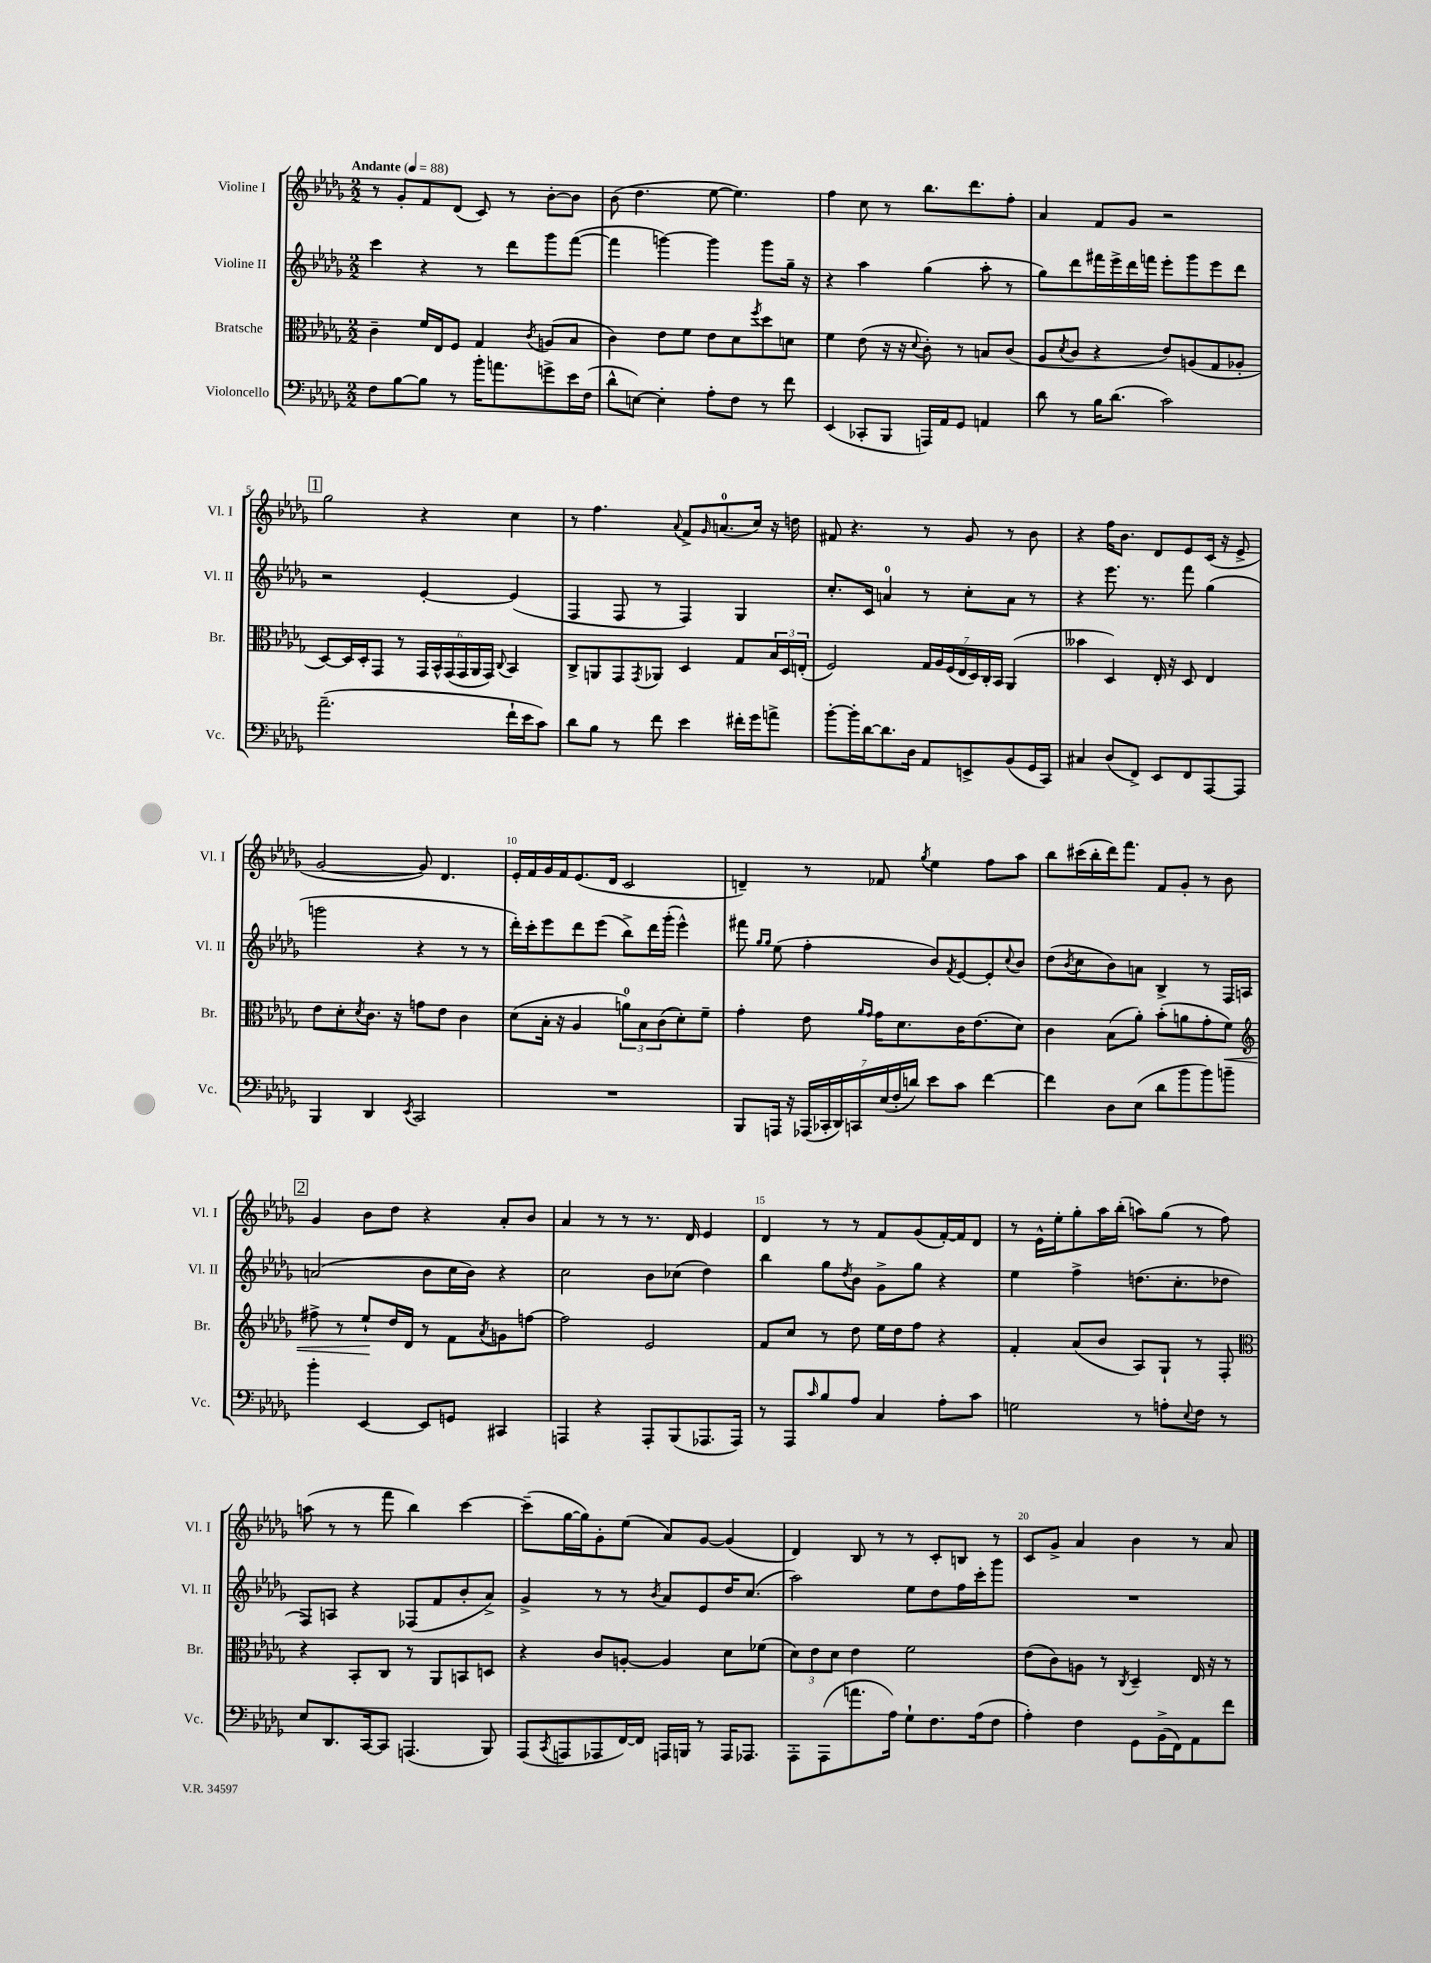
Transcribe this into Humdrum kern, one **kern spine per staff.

**kern	**kern	**dynam	**kern	**kern
*part4	*part3	*part3	*part2	*part1
*staff4	*staff3	*staff3	*staff2	*staff1
*I"Violoncello	*I"Bratsche	*	*I"Violine II	*I"Violine I
*I'Vc.	*I'Br.	*	*I'Vl. II	*I'Vl. I
*clefF4	*clefC3	*	*clefG2	*clefG2
*k[b-e-a-d-g-]	*k[b-e-a-d-g-]	*	*k[b-e-a-d-g-]	*k[b-e-a-d-g-]
*M2/2	*M2/2	*	*M2/2	*M2/2
*MM88	*MM88	*	*MM88	*MM88
=1	=1	=1	=1	=1
!	!	!	!	!LO:TX:a:B:t=Andante
8F\L	4c~\	.	4ccc\	8r
[8B-\	.	.	.	8g-'/L
8B-\J]	16f/LL	.	4r	8f/
.	16E-/J	.	.	.
8r	8F/J	.	.	(8d-/J
16b-'\KL	4G-/	.	8r	8c/)
8.an\	.	.	.	.
.	.	.	8ddd-\L	8r
.	8qc/	.	.	.
8gn^\	(8An/L	.	8ggg-\	[8b-'\L
16e-\L	8B-/J	.	([8fff\J	8b-\J]
(16F\JJ	.	.	.	.
=2	=2	=2	=2	=2
8d-^^\L	4c\)	.	4fff\]	(8b-\
[8En\J)	.	.	.	4.dd-\
4E'\]	8e-\L	.	[4gggn\)	.
.	8f\J	.	.	.
8A-'\L	8e-\L	.	4ggg\]	[8ee-\
8F\J	8d-\	.	.	4.ee-\])
.	8qff/	.	.	.
8r	8dd-\	.	8ggg\L	.
8f\	8dn\J	.	16gg-~\Jk	.
.	.	.	16r	.
=3	=3	=3	=3	=3
(4EE-/	4f\	.	4r	4ff\
8CC-X'/L	(8e-\	.	4aa-\	8cc\
8BBB-/J	16r	.	.	8r
.	16r	.	.	.
.	8qqd-/	.	.	.
16AAAn/LL)	8c'\)	.	(4gg-\	8.bb-\L
16AA-/J	.	.	.	.
8GG-/J	8r	.	.	.
.	.	.	.	8.ddd-\
4AAn/	8Bn/L	.	8aa-'\	.
.	(8c/J	.	8r	8ff'\J
=4	=4	=4	=4	=4
8d-\	8A-/L	.	8gg-\L)	4a-/
.	8qd-/	.	.	.
8r	8c/J	.	8ddd-\	.
16B-\KL	4r	.	16fff#X\L	8f/L
(8.d-\J	.	.	16eee-^\	.
.	.	.	16ddd-\	8g-/J
.	.	.	16fffn\JJ	.
2c\)	8e-/L)	.	8eee-'\L	2r
.	(8An/	.	8ggg-\	.
.	8G-/	.	8eee-\	.
.	8A-X'/J	.	8ddd-\J	.
!!LO:LB:g=z
!!LO:REH:place=s1:t=1
=5	=5	=5	=5	=5
(2.a-~\	[8D-/L)	.	2r	2gg-\
.	16D-/L]	.	.	.
.	16D-'/J	.	.	.
.	8GG-/J	.	.	.
.	8r	.	.	.
.	24GG-/LL	.	[4e-'/	4r
.	24BB-^^/	.	.	.
.	(24GG-/	.	.	.
.	24GG-/	.	.	.
.	24AA-/	.	.	.
.	24GG-/JJ)	.	.	.
.	8qqC/	.	.	.
16f`\LL	4BB-/	.	(4e-/]	4cc\
16e-\J	.	.	.	.
8c\J)	.	.	.	.
=6	=6	=6	=6	=6
8d-\L	8C^/L	.	4F/	8r
8B-\J	8AAn/	.	.	4.ff\
8r	8GG-/	.	8F/	.
.	8qGG-/	.	.	.
8f\	8AA-X/J	.	8r	.
.	.	.	.	8qqa-/
4e-\	4D-/	.	4F/)	8f^/L
.	.	.	.	16qqg-/
.	.	.	.	(8.an/
16f#X'\LL	8G-/L	.	4G-/	.
16g-\J	.	.	.	16cc/Jk)
8an^\J	24B-/L	.	.	16r
.	24D-/	.	.	.
.	.	.	.	16ddn\
.	(24En'/JJ	.	.	.
=7	=7	=7	=7	=7
[8b-'\L	2F/)	.	8.cc'/L	8f#X/
16b-'\L]	.	.	.	4.r
[16d-\J	.	.	16c/Jk	.
8.d-\]	.	.	4an/	.
16D-\Jk	.	.	.	.
8AA-/L	28G-/LL	.	8r	8r
.	28A-/	.	.	.
.	(28F/	.	.	.
.	28E-/	.	.	.
8EEn^/	.	.	8cc'\L	8g-/
.	28D-/)	.	.	.
.	28C'/	.	.	.
.	28BB-/JJ	.	.	.
(8BB-/	(4AA-/	.	8a\J	8r
16GG-/L	.	.	8r	8b-\
16CC/JJ)	.	.	.	.
=8	=8	=8	=8	=8
4C#X/	4b--X\	.	4r	4r
(8D-/L	4D-/)	.	8.eee-\	16ff\KL
.	.	.	.	8.b-\J
8FF^/J)	.	.	.	.
.	.	.	8.r	.
8EE-/L	16E-'/	.	.	8d-/L
.	16r	.	.	.
8FF/	8D-/	.	8fff\	8e-/
[8AAA-/	4E-/	.	(4gg-\	(16c/Jk
.	.	.	.	16r
8AAA-/J]	.	.	.	8e-^/
!!LO:LB:g=z
=9	=9	=9	=9	=9
4BBB-/	8e-\L	.	2gggn\	[2g-/
.	8d-'\	.	.	.
.	8qd-/	.	.	.
4DD-/	8.c\J	.	.	.
.	16r	.	.	.
8qEE-/	.	.	.	.
2CC/	8gn\L	.	4r	8g-/])
.	8e-\J	.	.	4.d-/
.	4c\	.	8r	.
.	.	.	8r	.
=10	=10	=10	=10	=10
1r	(8d-\L	.	16ddd-'\LL)	16e-'/LL
.	.	.	16ccc'\J	16f/
.	16B-'\Jk	.	8eee-\	16g-/
.	16r	.	.	16f/J
.	4A-/	.	8ddd-\	(8.e-/
.	.	.	(8eee-\J	.
.	.	.	.	16d-/Jk
.	12an\L)	.	8bb-^\L)	2c/
.	12B-\	.	.	.
.	.	.	16ddd-\L	.
.	(12c\	.	.	.
.	.	.	(16ggg-'\JJ	.
.	8d-'\)	.	4eee-^^\)	.
.	8f~\J	.	.	.
=11	=11	=11	=11	=11
8BBB-/L	4g-'\	.	8fff#X\	4dn~/)
.	.	.	16qqgg-/LL	.
.	.	.	16qqgg-/JJ	.
16AAAn/Jk	.	.	(8ee-\	.
16r	.	.	.	.
(28AAA-X/LL	8e-\	.	4ff'\	8r
28CC-X'/	.	.	.	.
28DD-/)	.	.	.	.
28CCn/	.	.	.	.
.	16qqa-/LL	.	.	.
.	16qqg-/JJ	.	.	.
.	16g-\KL	.	.	8f-X/
(28E-/	.	.	.	.
28F'/	.	.	.	.
.	8.d-\	.	.	.
28dn/JJ)	.	.	.	.
.	.	.	.	8qgg-/
8e-\L	.	.	8b-/L)	4ee-\
.	.	.	8qf/	.
8c\J	16c\K	.	[8e-/	.
.	(8.e-\	.	.	.
[4f\	.	.	8e-'/]	8ff\L
.	.	.	8qqcc/	.
.	8d-\J)	.	8b-/J	8aa-\J
=12	=12	=12	=12	=12
4f\]	4c\	.	(8dd-\L	8bb-\L
.	.	.	8qb-/	.
.	.	.	8cc\	(16ccc#X\L
.	.	.	.	16bb-'\
8D-\L	(8B-\L	.	8b-\)	16ddd-\J)
.	.	.	.	8.fff\J
(8E-\J	8a-'\J)	.	8an\J	.
8d-\L	(8b-'\L	.	4B-^/	8f/L
8b-\	8an\	.	.	8g-'/J
8b-\)	8g-'\	.	8r	8r
!	!	!LO:HP:b	!	!
8bn~\J	8f\J)	<	16F/LL	8b-\
.	.	.	16An/JJ	.
!!LO:LB:g=z
!!LO:REH:place=s1:t=2
=13	=13	=13	=13	=13
*	*clefG2	*	*	*
4b-'\	8ff#X^\	.	(2an/	4g-/
.	8r	.	.	.
[4EE-/	8ee-`/L	.	.	8b-\L
.	16dd-/L	[	.	8dd-\J
.	16d-/JJ	.	.	.
8EE-/L]	8r	.	8b-\L	4r
8GGn/J	8f\L	.	16cc\L	.
.	.	.	16b-\JJ)	.
.	8qa-/	.	.	.
4CC#X/	8gn\	.	4r	8a-'/L
.	[8ffn\J	.	.	8b-/J
=14	=14	=14	=14	=14
4AAAn/	2ff\]	.	2cc\	4a-/
4r	.	.	.	8r
.	.	.	.	8r
8AAA'/L	2e-/	.	8b-\L	8.r
(8BBB-/	.	.	(8cc-X\J	.
.	.	.	.	16d-/
8.AAA-X/	.	.	4dd-\)	4e-/
16AAA-/Jk)	.	.	.	.
=15	=15	=15	=15	=15
8r	8f/L	.	4bb-\	4d-/
8AAA-/L	8cc/J	.	.	.
16qqc/	.	.	.	.
8B-/	8r	.	8gg-\L	8r
.	.	.	8qdd-/	.
8A-/J	8dd-\	.	8b-\J	8r
4C/	16ee-\LL	.	8g-^\L	8f/L
.	16dd-\J	.	.	.
.	8ff\J	.	8gg-\J	(8g-/
8A-'\L	4r	.	4r	[16f'/L)
.	.	.	.	16f/J]
8c\J	.	.	.	8d-/J
=16	=16	=16	=16	=16
2Gn\	4f'/	.	4ee-\	8r
.	.	.	.	16e-^^\LL
.	.	.	.	16ee-'\J
.	(8a-/L	.	4ff^\	8gg-'\
.	8b-/J	.	.	16aa-\L
.	.	.	.	(16bb-'\JJ
8r	8A-/L)	.	(8.ddn\L	8aan\L)
8An'\L	8G-`/J	.	.	(8gg-\J
.	.	.	8.cc'\	.
8qqE-/	.	.	.	.
8F\J	8r	.	.	8r
8r	8F'/	.	8dd-X\J	8ff\)
!!LO:LB:g=z
=17	=17	=17	=17	=17
*	*clefC3	*	*	*
8E-/L	4r	.	8F/L)	(8aan\
8.DD-/	.	.	8An/J	8r
.	8BB-'/L	.	4r	8r
[16CC/k	.	.	.	.
8CC/J]	8C/J	.	.	8fff\
(4.AAAn/	8r	.	(8F-X/L	4bb-\)
.	8AA-/L	.	8f/	.
.	8BBn/	.	8b-'/	[4ccc\
8BBB-/)	8Dn/J	.	8a-^/J)	.
=18	=18	=18	=18	=18
(8AAA-/L	4r	.	4g-^/	(8ccc~\L]
8qCC/	.	.	.	.
8AAAn/	.	.	.	[16gg-\L
.	.	.	.	16gg-\J])
8AAA-X/	8c/L	.	8r	8g-'\
[16FF/L)	[8An'/J	.	8r	(8ee-\J
16FF/JJ]	.	.	.	.
.	.	.	8qb-/	.
16AAAn/LL	4A/]	.	8a-/L	8a-/L)
16BBBn/JJ	.	.	.	.
8r	.	.	8e-/	[8g-/J
16AAA/KL	8d-\L	.	16dd-/K	(4g-/]
8.AAA-X/J	.	.	(8.cc/J	.
.	(8f-X\J	.	.	.
=19	=19	=19	=19	=19
8AAA-'\L	12d-\L)	.	2aa-\)	4d-/)
.	12e-\	.	.	.
(8AAA-\	.	.	.	.
.	12d-\J	.	.	.
8.an\	4e-\	.	.	8B-/
.	.	.	.	8r
16A-\Jk)	.	.	.	.
8G-`\L	2f\	.	8ee-\L	8r
8.F\	.	.	8dd-\	8c'/L
.	.	.	16ff\L	8Bn/J
(16A-\k	.	.	16ccc'\J	.
8F\J	.	.	8ggg-\J	8r
=20	=20	=20	=20	=20
4A-'\)	(8e-\L	.	1r	8c/L
.	8c\)	.	.	8g-^/J
4F\	8An\J	.	.	4a-/
.	8r	.	.	.
.	8qC/	.	.	.
8GG-\L	4D-~/	.	.	4b-\
(16BB-^\L	.	.	.	.
16FF\J)	.	.	.	.
8AA-\	16E-/	.	.	8r
.	16r	.	.	.
8f\J	8r	.	.	8a-/
==	==	==	==	==
*-	*-	*-	*-	*-
